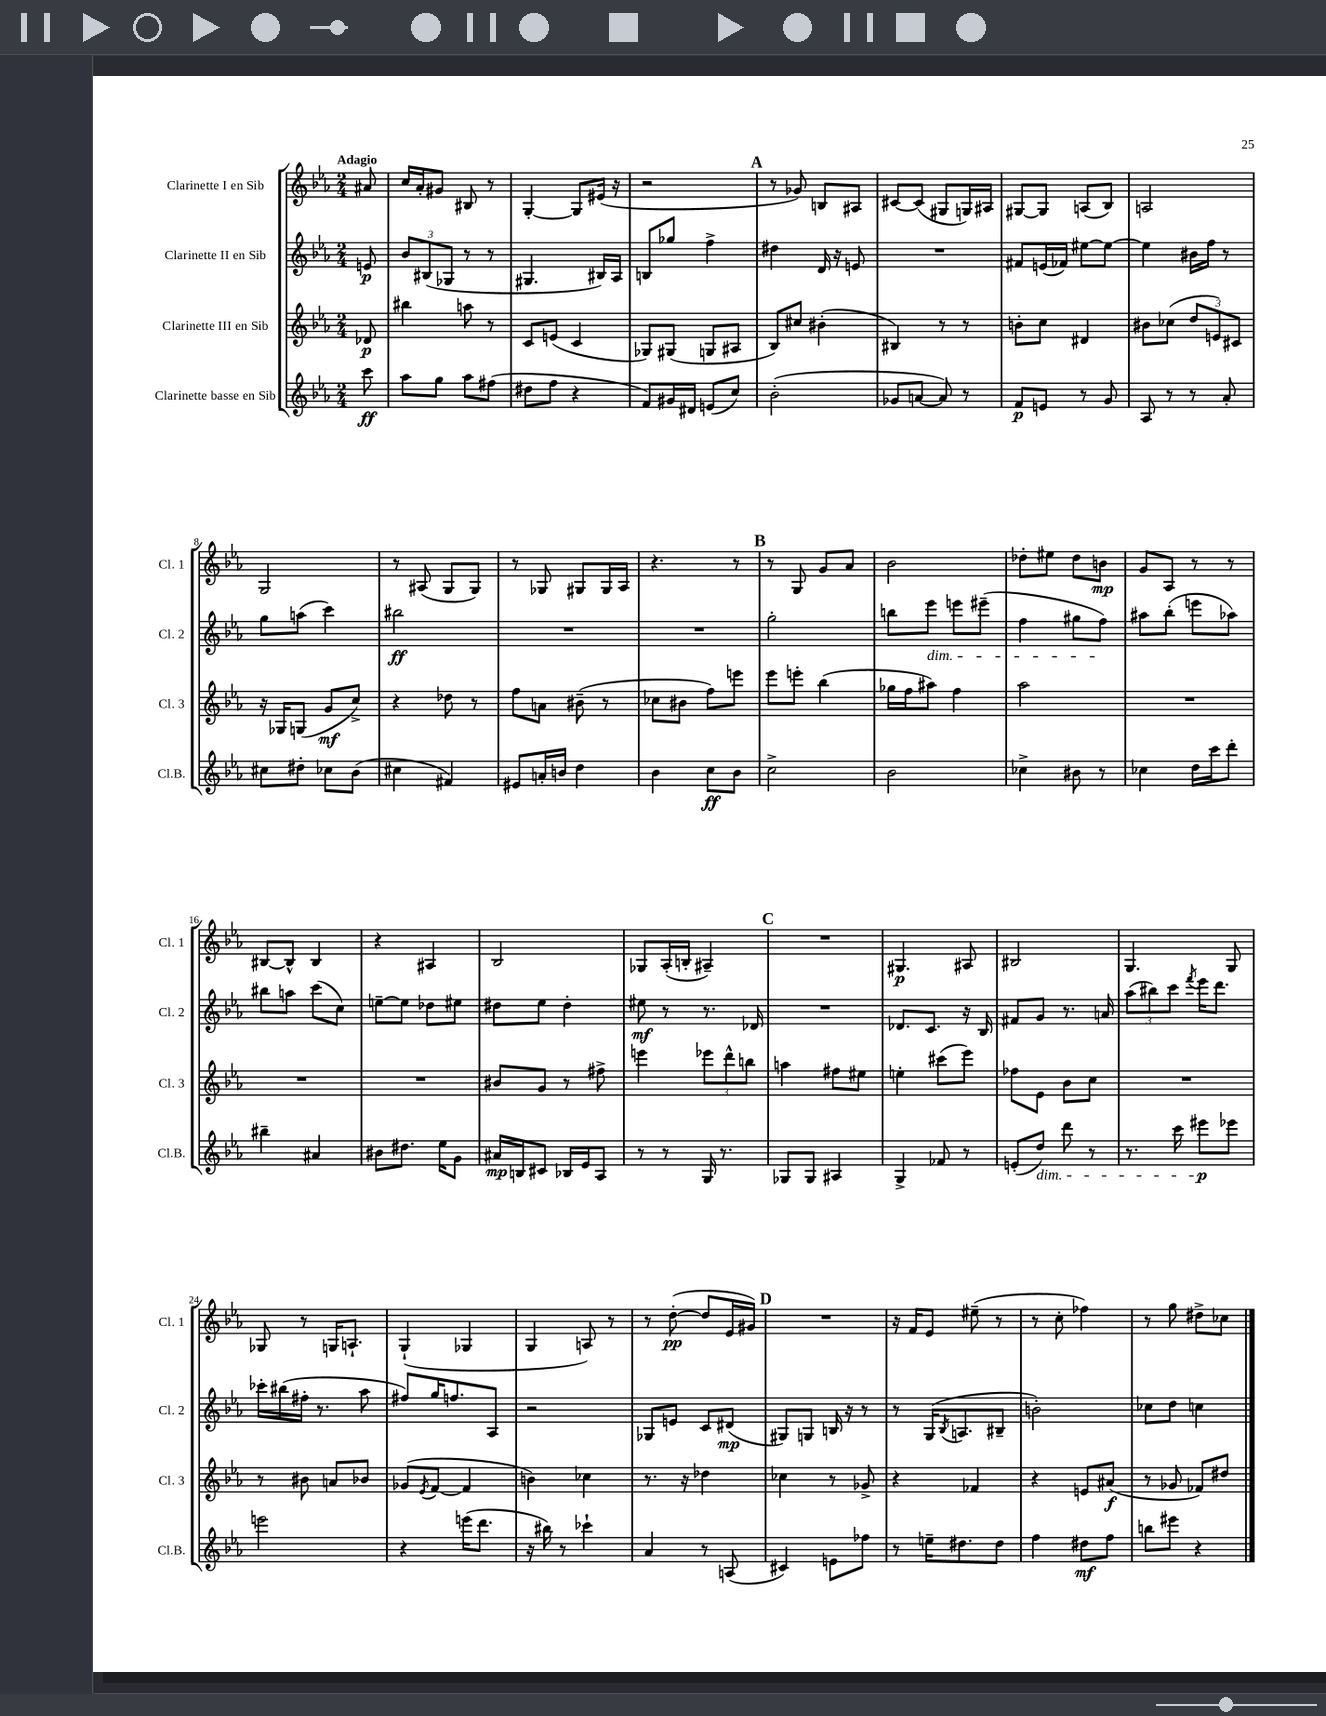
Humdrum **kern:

**kern	**dynam	**kern	**dynam	**kern	**dynam	**kern	**dynam
*part4	*part4	*part3	*part3	*part2	*part2	*part1	*part1
*staff4	*staff4	*staff3	*staff3	*staff2	*staff2	*staff1	*staff1
*I"Clarinette basse en Sib	*	*I"Clarinette III en Sib	*	*I"Clarinette II en Sib	*	*I"Clarinette I en Sib	*
*I'Cl.B.	*	*I'Cl. 3	*	*I'Cl. 2	*	*I'Cl. 1	*
*clefG2	*	*clefG2	*	*clefG2	*	*clefG2	*
*k[b-e-a-]	*	*k[b-e-a-]	*	*k[b-e-a-]	*	*k[b-e-a-]	*
*M2/4	*	*M2/4	*	*M2/4	*	*M2/4	*
=	=	=	=	=	=	=	=
!	!	!	!	!	!	!LO:TX:a:B:t=Adagio	!
8ccc\	ff	8d-X/	p	8en/	p	8a#X/	.
=1	=1	=1	=1	=1	=1	=1	=1
8aa-\L	.	4bb#X\	.	12b-/L	.	16cc/LL	.
.	.	.	.	.	.	16a-'/J	.
.	.	.	.	(12B#X/	.	.	.
8gg\J	.	.	.	.	.	8g#X/J	.
.	.	.	.	12G-X/J	.	.	.
8aa-\L	.	8aan\	.	8r	.	8B#X/	.
(8ff#X\J	.	8r	.	8r	.	8r	.
=2	=2	=2	=2	=2	=2	=2	=2
8dd#X\L	.	8c/L	.	4.G#X/	.	[4G'/	.
8ff\J	.	(8en/J	.	.	.	.	.
4r	.	4c/	.	.	.	8G/L]	.
.	.	.	.	16B#X/LL)	.	(16e#X/Jk	.
.	.	.	.	16A-/JJ	.	16r	.
=3	=3	=3	=3	=3	=3	=3	=3
8f/L)	.	8G-X/L)	.	8Bn/L	.	2r	.
16g#X/L	.	(8G#X/J	.	8gg-X/J	.	.	.
16d#X/JJ	.	.	.	.	.	.	.
(8en/L	.	8Gn/L	.	4ff^\	.	.	.
8cc/J)	.	8A#X/J	.	.	.	.	.
!!LO:REH:place=s1:t=A
=4	=4	=4	=4	=4	=4	=4	=4
(2b-'\	.	8B-/L)	.	4dd#X\	.	8r	.
.	.	8cc#X/J	.	.	.	8g-X/)	.
.	.	(4b#X'\	.	16d/	.	8Bn/L	.
.	.	.	.	16r	.	.	.
.	.	.	.	8en/	.	8A#X/J	.
=5	=5	=5	=5	=5	=5	=5	=5
8g-X/L	.	4B#X/)	.	2r	.	[8c#X/L	.
[8an/J	.	.	.	.	.	(8c#/J]	.
8a/])	.	8r	.	.	.	8G#X/L	.
8r	.	8r	.	.	.	16Gn/L)	.
.	.	.	.	.	.	16A#X/JJ	.
=6	=6	=6	=6	=6	=6	=6	=6
8f/L	p	8bn'\L	.	8f#X/L	.	[8G#X/L	.
8en/J	.	8cc\J	.	(16en/L	.	8G#/J]	.
.	.	.	.	16f-X/JJ)	.	.	.
8r	.	4d#X/	.	[8ee#X\L	.	(8An/L	.
8g/	.	.	.	8ee#\J_	.	8B-/J)	.
=7	=7	=7	=7	=7	=7	=7	=7
8A-/	.	8b#X\L	.	4ee#\]	.	2An/	.
8r	.	(8cc-X\J	.	.	.	.	.
8r	.	12dd/L	.	16b#X\LL	.	.	.
.	.	.	.	16ff\JJ	.	.	.
.	.	12en/)	.	.	.	.	.
8a-'/	.	.	.	8r	.	.	.
.	.	12c#X/J	.	.	.	.	.
!!LO:LB:g=z
=8	=8	=8	=8	=8	=8	=8	=8
8cc#X\L	.	16r	.	8gg\L	.	2G/	.
.	.	16G-X/KL	.	.	.	.	.
8dd#X'\J	.	(8Gn/J	.	(8aan\J	.	.	.
8cc-X\L	.	8g/L	mf	4ccc\)	.	.	.
(8b-\J	.	8cc^/J)	.	.	.	.	.
=9	=9	=9	=9	=9	=9	=9	=9
4cc#X\	.	4r	.	2bb#X\	ff	8r	.
.	.	.	.	.	.	(8A#X/	.
4f#X/)	.	8dd-X\	.	.	.	8G/L	.
.	.	8r	.	.	.	8G/J)	.
=10	=10	=10	=10	=10	=10	=10	=10
8e#X/L	.	8ff\L	.	2r	.	8r	.
16an'/L	.	8an\J	.	.	.	8G-X/	.
16bn/JJ	.	.	.	.	.	.	.
4dd\	.	(8b#X~\	.	.	.	8G#X/L	.
.	.	8r	.	.	.	16G#/L	.
.	.	.	.	.	.	16A-/JJ	.
=11	=11	=11	=11	=11	=11	=11	=11
4b-\	.	8cc-X\L	.	2r	.	4.r	.
.	.	8b#X\J	.	.	.	.	.
8cc\L	ff	8ff\L)	.	.	.	.	.
8b-\J	.	8eeen\J	.	.	.	8r	.
!!LO:REH:place=s1:t=B
=12	=12	=12	=12	=12	=12	=12	=12
2cc^\	.	8eee-\L	.	2gg'\	.	8r	.
.	.	8eeen'\J	.	.	.	8G/	.
.	.	(4bb-\	.	.	.	8g/L	.
.	.	.	.	.	.	8a-/J	.
=13	=13	=13	=13	=13	=13	=13	=13
2b-\	.	16gg-X\LL	.	8bbn\L	.	2b-\	.
.	.	16ff\J	.	.	.	.	.
!	!	!	!	!LO:TX:b:i:t=dim.	!	!	!
.	.	8aa#X\J)	.	8eee-\J	.	.	.
.	.	4ff\	.	8eeen\L	.	.	.
.	.	.	.	(8eee#X~\J	.	.	.
=14	=14	=14	=14	=14	=14	=14	=14
4cc-X^\	.	2aa-\	.	4ff\	.	8dd-X'\L	.
.	.	.	.	.	.	8ee#X\J	.
8b#X\	.	.	.	8gg#X\L	.	8dd-\L	.
8r	.	.	.	8ff\J)	.	8bn\J	mp
=15	=15	=15	=15	=15	=15	=15	=15
4cc-X\	.	2r	.	8aa#X\L	.	8g/L	.
.	.	.	.	(8bb-'\J	.	8A-/J	.
16dd\LL	.	.	.	8eeen\L	.	8r	.
16ccc\J	.	.	.	.	.	.	.
8ddd'\J	.	.	.	8aa-X\J)	.	8r	.
!!LO:LB:g=z
=16	=16	=16	=16	=16	=16	=16	=16
4bb#X~\	.	2r	.	8bb#X\L	.	[8B#X/L	.
.	.	.	.	8aan\J	.	8B#^^/J]	.
4a#X/	.	.	.	(8ccc\L	.	4B#/	.
.	.	.	.	8cc\J)	.	.	.
=17	=17	=17	=17	=17	=17	=17	=17
8b#X\L	.	2r	.	[8een~\L	.	4r	.
8.dd#X\J	.	.	.	8ee\J]	.	.	.
.	.	.	.	8dd-X\L	.	4A#X/	.
16ee-\KL	.	.	.	.	.	.	.
8g\J	.	.	.	8ee#X\J	.	.	.
=18	=18	=18	=18	=18	=18	=18	=18
16a#X/LL	mp	8b#X/L	.	8dd#X\L	.	2B-/	.
16Bn/J	.	.	.	.	.	.	.
8c#X/J	.	8g/J	.	8ee-\J	.	.	.
16B-X/LL	.	8r	.	4dd#'\	.	.	.
16e-/J	.	.	.	.	.	.	.
8A-/J	.	8ff#X^\	.	.	.	.	.
=19	=19	=19	=19	=19	=19	=19	=19
8r	.	4eeen\	.	8ee#X\	mf	8G-X/L	.
8r	.	.	.	8r	.	(16A-'/L	.
.	.	.	.	.	.	16Bn'/JJ	.
16G/	.	12eee-X\L	.	8.r	.	4A#X~/)	.
8.r	.	.	.	.	.	.	.
.	.	12ddd^^\	.	.	.	.	.
.	.	12bbn\J	.	.	.	.	.
.	.	.	.	16d-X/	.	.	.
!!LO:REH:place=s1:t=C
=20	=20	=20	=20	=20	=20	=20	=20
8G-X/L	.	4aan\	.	2r	.	2r	.
8G-/J	.	.	.	.	.	.	.
4A#X/	.	8ff#X\L	.	.	.	.	.
.	.	8ee#X\J	.	.	.	.	.
=21	=21	=21	=21	=21	=21	=21	=21
4G^/	.	4een'\	.	8.d-X/L	.	4.G#X/	p
.	.	.	.	8.c/J	.	.	.
8f-X/	.	(8ccc#X\L	.	.	.	.	.
8r	.	8eee-\J)	.	16r	.	8A#X/	.
.	.	.	.	16B-/	.	.	.
=22	=22	=22	=22	=22	=22	=22	=22
(8en'/L	.	8ff-X\L	.	8f#X/L	.	2B#X/	.
!LO:TX:b:i:t=dim.	!	!	!	!	!	!	!
8dd/J)	.	8e-\J	.	8g/J	.	.	.
8ddd\	.	8b-\L	.	8.r	.	.	.
8r	.	8cc\J	.	.	.	.	.
.	.	.	.	16an/	.	.	.
=23	=23	=23	=23	=23	=23	=23	=23
8.r	.	2r	.	(12aa-\L	.	4.G/	.
.	.	.	.	12bb#X\)	.	.	.
.	.	.	.	12ccc\J	.	.	.
16ccc\	.	.	.	.	.	.	.
.	.	.	.	8qfff/	.	.	.
8eee#X\L	p	.	.	16eee-\KL	.	.	.
.	.	.	.	8.ddd\J	.	.	.
8eee-X\J	.	.	.	.	.	8G/	.
!!LO:LB:g=z
=24	=24	=24	=24	=24	=24	=24	=24
2eeen\	.	8r	.	16ccc-X'\LL	.	8G-X/	.
.	.	.	.	(16bb#X\	.	.	.
.	.	8b#X\	.	16ff#X'\JJ	.	8r	.
.	.	.	.	8.r	.	.	.
.	.	8an/L	.	.	.	16Gn/KL	.
.	.	.	.	.	.	8.An`/J	.
.	.	8b-X/J	.	8aa-\	.	.	.
=25	=25	=25	=25	=25	=25	=25	=25
4r	.	(8g-X/L	.	8ff#X/L)	.	(4G`/	.
.	.	8qe-/	.	.	.	.	.
.	.	[8f/J	.	16gg/K	.	.	.
.	.	.	.	8.ffn/	.	.	.
(16eeen\KL	.	4f/]	.	.	.	4G-X/	.
8.ddd\J	.	.	.	.	.	.	.
.	.	.	.	8A-/J	.	.	.
=26	=26	=26	=26	=26	=26	=26	=26
16r	.	4bn\)	.	2r	.	4G/	.
16bb#X\)	.	.	.	.	.	.	.
8r	.	.	.	.	.	.	.
4ccc-X`\	.	4cc-X\	.	.	.	8An/)	.
.	.	.	.	.	.	8r	.
=27	=27	=27	=27	=27	=27	=27	=27
4a-/	.	8.r	.	8G-X/L	.	8r	.
.	.	.	.	8en/J	.	([8dd'\	pp
.	.	16r	.	.	.	.	.
8r	.	4dd-X\	.	8c/L	.	8dd/L]	.
(8An/	.	.	.	(8d#X/J	mp	16e-/L	.
.	.	.	.	.	.	16g#X/JJ)	.
!!LO:REH:place=s1:t=D
=28	=28	=28	=28	=28	=28	=28	=28
4c#X/)	.	4cc-X\	.	8G#X/L)	.	2r	.
.	.	.	.	8Gn/J	.	.	.
8en\L	.	8r	.	16Bn/	.	.	.
.	.	.	.	16r	.	.	.
8ff-X\J	.	8g-X^/	.	8r	.	.	.
=29	=29	=29	=29	=29	=29	=29	=29
8r	.	4r	.	8r	.	16r	.
.	.	.	.	.	.	16f/KL	.
16een~\KL	.	.	.	(16G/KL	.	8e-/J	.
.	.	.	.	8qB-/	.	.	.
8.dd#X\	.	.	.	8.An/	.	.	.
.	.	4f-X/	.	.	.	(8ee#X~\	.
8dd#\J	.	.	.	8B#X~/J	.	8r	.
=30	=30	=30	=30	=30	=30	=30	=30
4ff\	.	4r	.	2bn'\)	.	8r	.
.	.	.	.	.	.	8cc'\	.
8dd#X\L	mf	8en/L	.	.	.	4ff-X\)	.
8ff\J	.	(8a#X/J	f	.	.	.	.
=31	=31	=31	=31	=31	=31	=31	=31
8bbn\L	.	8r	.	8cc-X\L	.	8r	.
8eee#X\J	.	8g-X/	.	8dd\J	.	8gg\	.
4r	.	8f-X/L)	.	4ccn\	.	8dd#X^\L	.
.	.	8dd#X/J	.	.	.	8cc-X\J	.
==	==	==	==	==	==	==	==
*-	*-	*-	*-	*-	*-	*-	*-
